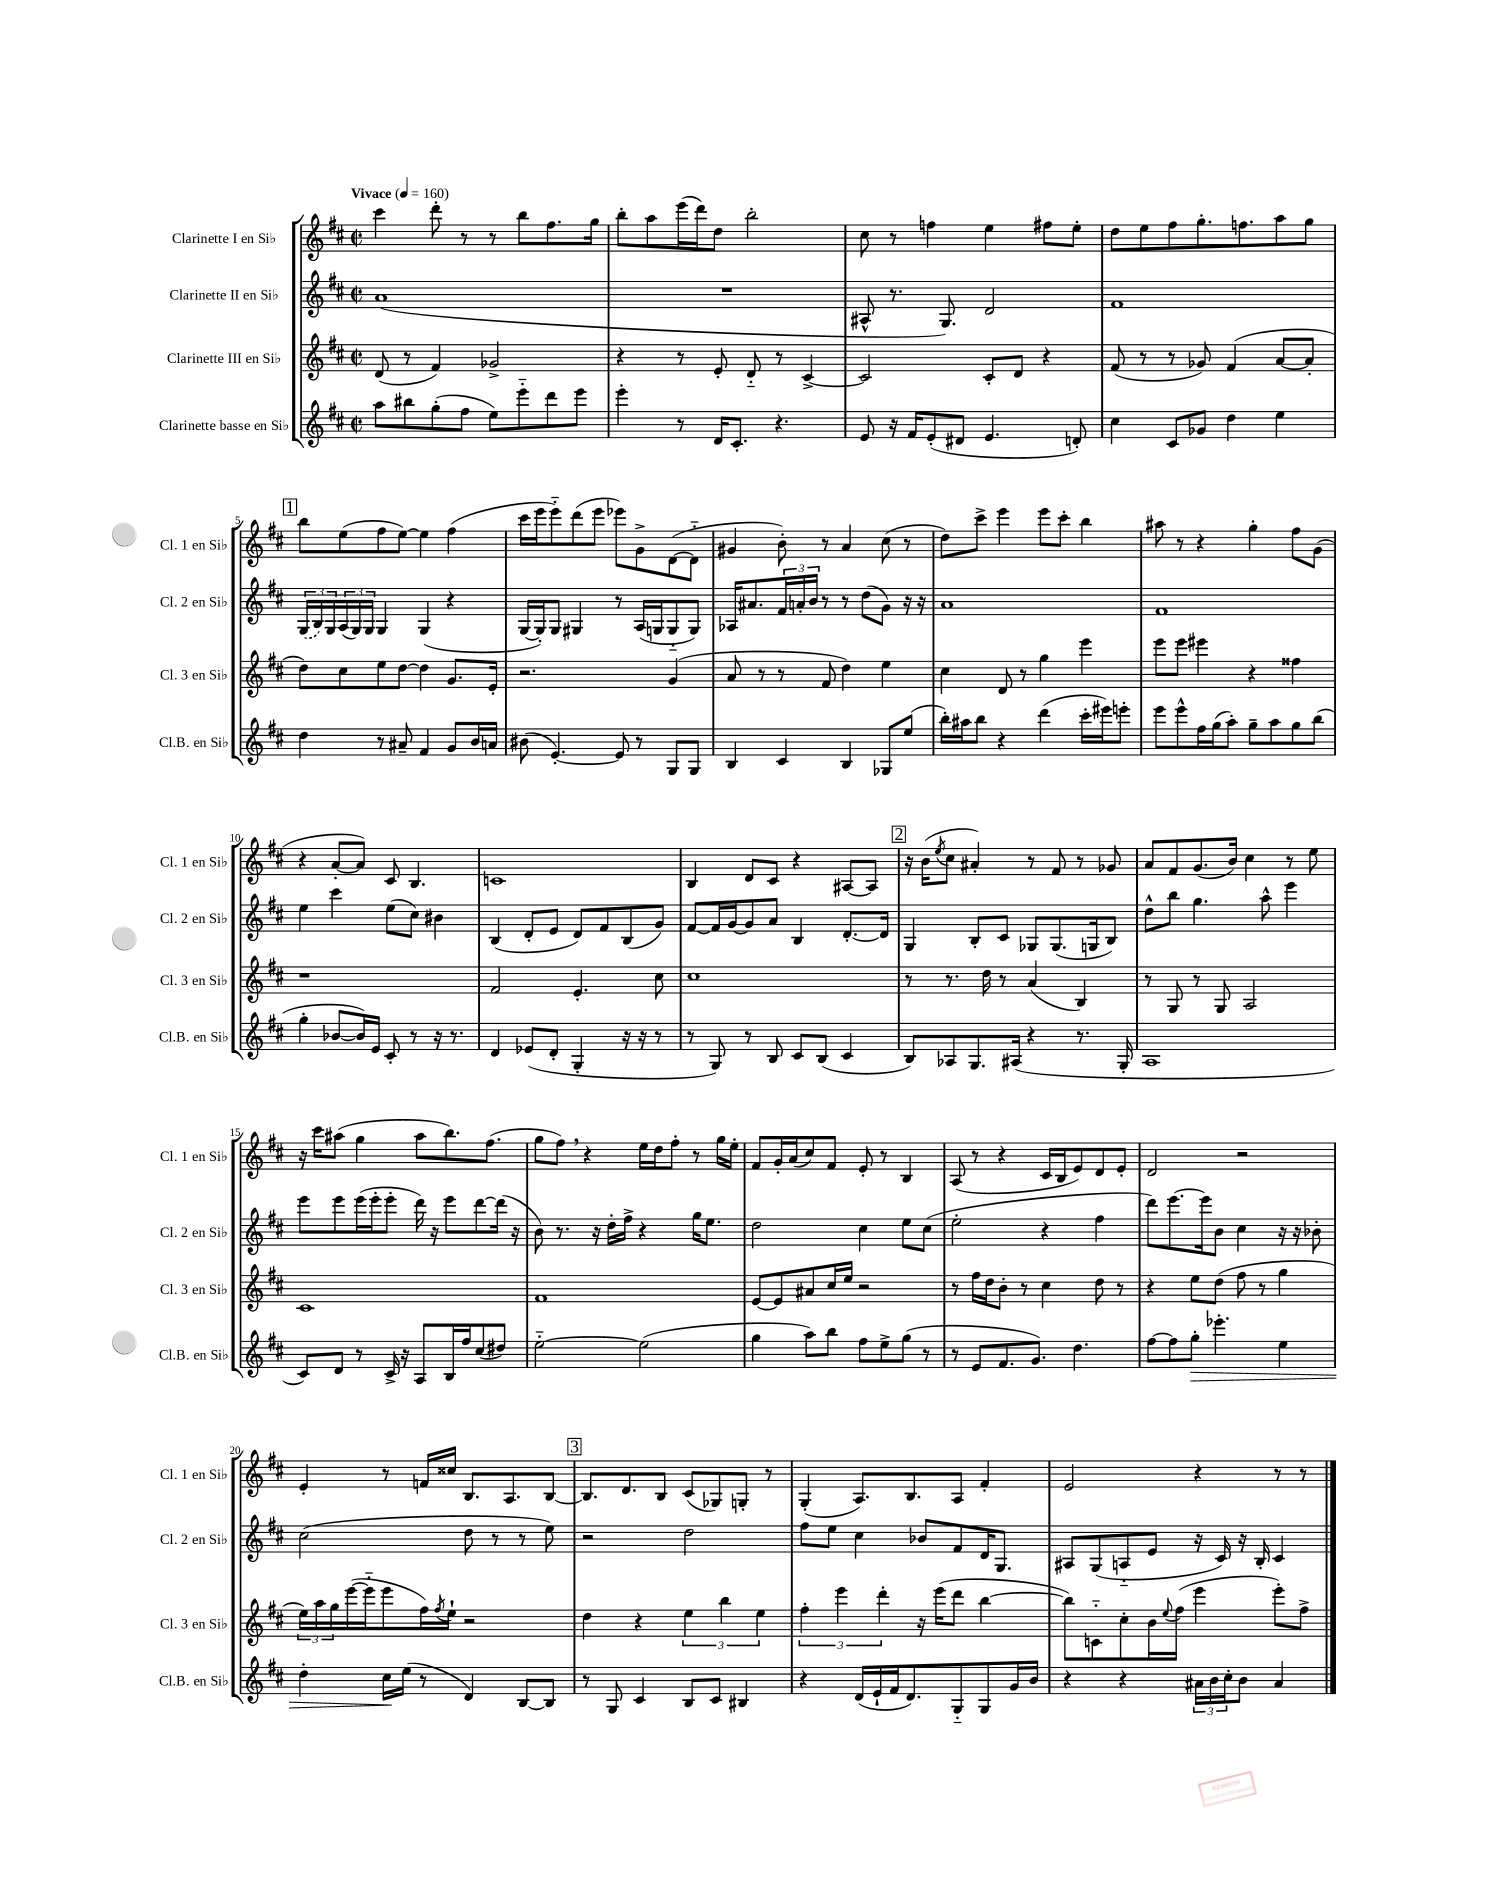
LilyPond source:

<<
\new StaffGroup <<
\new Staff = "s0" \with { instrumentName = "Clarinette I en Sib" shortInstrumentName = "Cl. 1 en Sib" } {
    \clef treble \key d \major \defaultTimeSignature \time 2/2 \tempo "Vivace" 4 = 160
    cis'''4 d'''8-. r8 r8 b''8 fis''8. g''16 |
    b''8-. a''8 e'''16( d'''16) d''8 b''2-. |
    cis''8 r8 f''4 e''4 fis''8 e''8-. |
    d''8 e''8 fis''8 g''8.-. f''8. a''8 g''8 |
    \mark \markup { \box "1" } b''8 e''8( fis''8 e''8~) e''4 fis''4( |
    cis'''16 e'''16 e'''8-_) d'''8( e'''8 ees'''8) g'8-> d'8~( d'8-_ |
    gis'4 b'8-.) r8 a'4 cis''8( r8 |
    d''8) cis'''8-> e'''4 e'''8 cis'''8-. b''4 |
    ais''8 r8 r4 g''4-. fis''8 g'8( |
    r4 a'8~-. a'8) cis'8 b4. |
    c'1 |
    b4 d'8 cis'8 r4 ais8~ ais8 |
    \mark \markup { \box "2" } r16 b'16( \acciaccatura { e''8 } cis''8 ais'4-.) r8 fis'8 r8 ges'8 |
    a'8 fis'8 g'8.( b'16) cis''4 r8 e''8 |
    r16 cis'''16 ais''8( g''4 ais''8 b''8.) fis''8.( |
    g''8 fis''8) \breathe r4 e''16 d''16 fis''8-. r8 g''16 e''16-. |
    fis'8 g'16-. a'16( cis''8) fis'8 e'8-. r8 b4 |
    a8( r8 r4 cis'16 b16 e'8) d'8 e'8-. |
    d'2 r2 |
    e'4-. r8 f'16 cisis''16 b8. a8. b8~ |
    \mark \markup { \box "3" } b8. d'8. b8 cis'8( ges8) g8-. r8 |
    g4-.( a8.) b8. a8 fis'4-. |
    e'2 r4 r8 r8 \bar "|." |
}
\new Staff = "s1" \with { instrumentName = "Clarinette II en Sib" shortInstrumentName = "Cl. 2 en Sib" } {
    \clef treble \key d \major \defaultTimeSignature \time 2/2
    a'1( |
    R1 |
    ais8-^ r8. g8.) d'2 |
    fis'1 |
    \mark \markup { \box "1" } \tuplet 3/2 { \once \slurDashed g16( b16) g16 } \tuplet 3/2 { a16( g16) g16 } g4 g4( r4 |
    g16~ g16-.) g8 gis4 r8 a16( g16 g8-_ g8) |
    aes16 ais'8. \tuplet 3/2 { fis'16 a'16-. b'16 } r8 r8 d''8( g'8) r16 r16 |
    a'1 |
    fis'1 |
    e''4 cis'''4 e''8( cis''8) bis'4 |
    b4( d'8-. e'8 d'8) fis'8 b8( g'8) |
    fis'8~ fis'16 g'16~ g'8 a'8 b4 d'8.~-. d'16 |
    \mark \markup { \box "2" } g4 b8-. cis'8 ges8 ges8.( g16 b8) |
    d''8-^ b''8 g''4. a''8-^ e'''4 |
    e'''8 e'''8 e'''16( e'''16-. e'''8-. d'''16) r16 e'''8 d'''8~ d'''16( r16 |
    b'8) r8. r16 d''16-. fis''16-> r4 g''16 e''8. |
    d''2 cis''4 e''8 cis''8( |
    e''2-. r4 fis''4 |
    d'''8) e'''8.~ e'''16 b'8 cis''4 r16 r16 bes'8-. |
    cis''2( d''8 r8 r8 e''8) |
    \mark \markup { \box "3" } r2 d''2 |
    fis''8 e''8 cis''4 bes'8 fis'8 d'16 g8. |
    ais8 g8( a8-_ e'8 r16 cis'16) r16 b16-. cis'4 \bar "|." |
}
\new Staff = "s2" \with { instrumentName = "Clarinette III en Sib" shortInstrumentName = "Cl. 3 en Sib" } {
    \clef treble \key d \major \defaultTimeSignature \time 2/2
    d'8( r8 fis'4) ges'2-> |
    r4 r8 e'8-. d'8-_ r8 cis'4~-> |
    cis'2 cis'8-. d'8 r4 |
    fis'8( r8 r8 ges'8) fis'4( a'8~ a'8-. |
    \mark \markup { \box "1" } d''8) cis''8 e''8 d''8~ d''4 g'8. e'16-. |
    r2. g'4( |
    a'8 r8 r8 fis'8 d''4) e''4 |
    cis''4 d'8 r8 g''4 e'''4 |
    e'''8 e'''8 eis'''4 r4 fisis''4 |
    r1 |
    fis'2 e'4.-. cis''8 |
    cis''1 |
    \mark \markup { \box "2" } r8 r8. d''16 r8 a'4( b4) |
    r8 g8 r8 g8 a2 |
    cis'1 |
    fis'1 |
    e'8~ e'8 ais'8 cis''16 e''16 r2 |
    r8 fis''16 d''16 b'8-. r8 cis''4 d''8 r8 |
    r4 e''8 d''8( fis''8 r8 g''4 |
    \tuplet 3/2 { e''16) a''16 g''16 } e'''16~( e'''16-_ e'''8 fis''16) \acciaccatura { fis''8 } e''16-! r2 |
    \mark \markup { \box "3" } d''4 r4 \tuplet 3/2 { e''4 b''4 e''4 } |
    \tuplet 3/2 { fis''4-. e'''4 d'''4-. } r16 e'''16( d'''8 b''4~ |
    b''8) c'8-_ cis''8-. b'16 \appoggiatura { e''8 } fis''16( e'''4 e'''8-.) fis''8-> \bar "|." |
}
\new Staff = "s3" \with { instrumentName = "Clarinette basse en Sib" shortInstrumentName = "Cl.B. en Sib" } {
    \clef treble \key d \major \defaultTimeSignature \time 2/2
    a''8 bis''8 g''8-.( fis''8 e''8) e'''8-_ d'''8 e'''8 |
    e'''4-. r8 d'16 cis'8.-. r4. |
    e'8 r16 fis'16 e'8-.( dis'8 e'4. d'8-.) |
    cis''4 cis'8 ges'8 d''4 e''4 |
    \mark \markup { \box "1" } d''4 r8 ais'8-- fis'4 g'8 b'16 a'16 |
    bis'8( e'4.~-.) e'8 r8 g8 g8 |
    b4 cis'4 b4 ges8 e''8( |
    b''16-.) ais''16 b''8 r4 d'''4( cis'''16-. eis'''16) e'''8-. |
    e'''8 e'''8-^ fis''16 g''16( a''8-.) g''8-- a''8 g''8 b''8( |
    g''4-. bes'8~ bes'16) e'16 cis'8-. r8 r16 r8. |
    d'4 ees'8( d'8-. g4-. r16 r16 r8 |
    r8 g8) r8 b8 cis'8 b8( cis'4 |
    \mark \markup { \box "2" } b8) aes8 g8. ais16( r4 r8. g16-. |
    a1 |
    cis'8) d'8 r8 cis'16-> r16 a8 b16 fis''16 cis''8( dis''8) |
    e''2~-_ e''2( |
    g''4 a''8) b''8 fis''8 e''8-> g''8( r8 |
    r8 e'8 fis'8. g'8.) d''4. |
    fis''8~ fis''8 g''8-.\> ees'''4.-. e''4 |
    d''4-. cis''16\! e''16( r8 d'4) b8~ b8 |
    \mark \markup { \box "3" } r8 g8 cis'4 b8 cis'8 bis4 |
    r4 d'16( e'16-! fis'16 d'8.) g8-_ g8 g'16 b'16 |
    r4 r4 \tuplet 3/2 { ais'16 b'16 cis''16-. } b'8 ais'4 \bar "|." |
}
>>
>>
